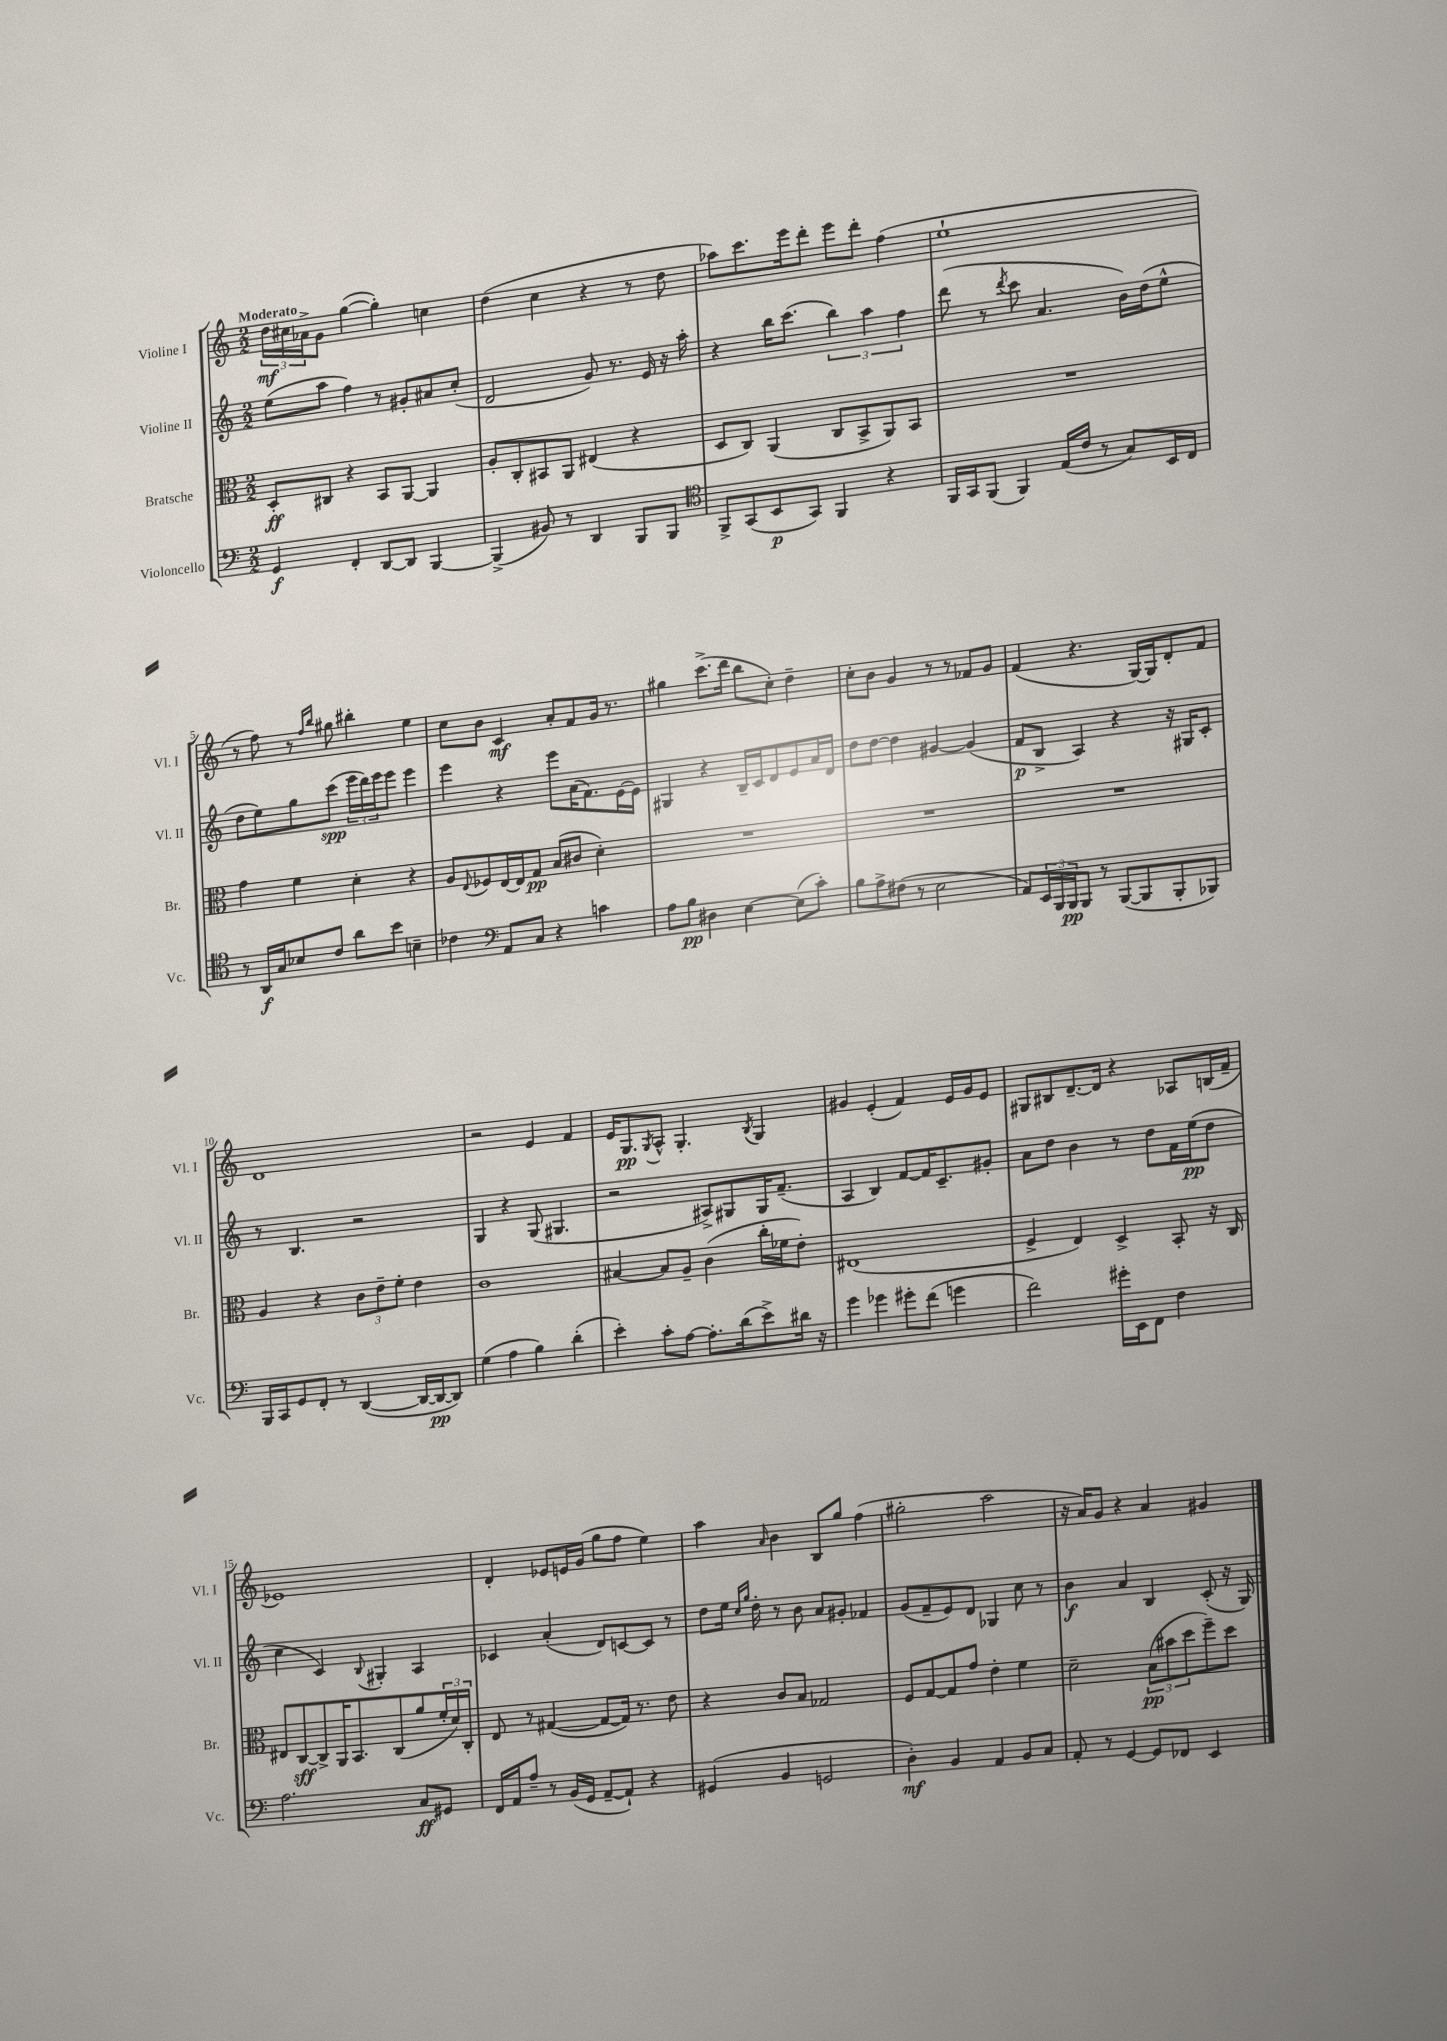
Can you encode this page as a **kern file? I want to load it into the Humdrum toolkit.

**kern	**kern	**kern	**kern
*staff4	*staff3	*staff2	*staff1
*clefF4	*clefC3	*clefG2	*clefG2
*k[]	*k[]	*k[]	*k[]
*M2/2	*M2/2	*M2/2	*M2/2
4GG	8D'	(8ee	24dd
.	.	.	24cc#
.	.	.	24a-^
.	8C#	8aa	8g
4FF'	4r	4ff)	([4gg
[8DD	8BB	8r	4gg'])
8DD]	[8AA	8g#'	.
[4BBB	4AA]	8a#	4cc
.	.	(8cc'	.
=	=	=	=
(4BBB^]	8A'	2d	(4dd
.	8C'	.	.
8BB#)	8BB#	.	4cc
8r	8AA	.	.
4DD	(4E#	8g)	4r
.	.	8.r	.
8BBB	4r	.	8r
.	.	16e	.
8BBB	.	16r	8dd
.	.	16aa'	.
=	=	=	=
*clefC4	*	*	*
8FF^	8D	4r	8aa-)
(8GG	8C)	.	8.ccc
8BB	(4AA	16bb	.
.	.	(8.ccc	16eee
8GG)	.	.	8ddd'
4FF	8C	6bb)	8eee
.	8BB^	.	8ddd'
.	.	6aa	.
4r	8AA)	.	(4ff
.	.	6ff	.
.	8BB	.	.
=	=	=	=
16FF	1r	(8ddd	1ee`
16GG	.	.	.
(8FF	.	8r	.
.	.	8qddd	.
4FF)	.	8ccc	.
.	.	4.a	.
(16E	.	.	.
16c	.	.	.
8r	.	.	.
8G)	.	16b)	.
.	.	(16dd	.
16BB	.	8ee^^	.
16C	.	.	.
=	=	=	=
8r	4g	8dd	8r
16AA	.	8ee)	8ff)
16G	.	.	.
8B-	4f	8gg	8r
.	.	.	16qqff
.	.	.	16qqbb
8c	.	(8ccc	8gg#
8a	4d'	24eee	4bb#'
.	.	24ddd)	.
.	.	24eee	.
8b	.	8eee	.
4B~	4r	4eee	4ee
=	=	=	=
4c-	8A	4eee	8cc
.	8qqE	.	.
.	8F-	.	8b
*clefF4	*	*	*
8AA	[16E	4r	4c
.	16E]	.	.
8C	8G	.	.
4r	(8B	8eee	8a'
.	8c#	(16a	8f
.	.	8.f)	.
4c	4d')	.	16g
.	.	.	8.r
.	.	[16e	.
.	.	16e]	.
=	=	=	=
8A	1r	4G#	4gg#
8B	.	.	.
4D#	.	4r	(8.ccc^
.	.	.	16ddd
[4E	.	16B~	8bb
.	.	16c	.
.	.	8d	8cc')
(8E]	.	8e	4dd~
8c')	.	16a	.
.	.	16d	.
=	=	=	=
8B	1r	8dd	8cc'
8A^	.	[8dd	8b
(8F#	.	4dd]	4g
8r	.	.	.
2E	.	[4g#	8r
.	.	.	8r
.	.	(4g#]	8f-
.	.	.	8g
=	=	=	=
8AA)	1r	8f	(4f
24EE	.	8B^	.
24BBB	.	.	.
24BBB	.	.	.
8BBB	.	4A)	4.r
8r	.	.	.
([8BBB	.	4r	.
8BBB]	.	.	[16G)
.	.	.	16G]
8BBB'	.	16r	8d'
.	.	16G#	.
8BBB-)	.	8c'	8f
=	=	=	=
16BBB	4A	8r	1d
16CC	.	.	.
8GG	.	4.B	.
8FF'	4r	.	.
8r	.	.	.
([4DD	12c	2r	.
.	12e~	.	.
.	12f'	.	.
16DD_	4e	.	.
16DD_	.	.	.
8DD])	.	.	.
=	=	=	=
(4G	1c	4G	2r
4A	.	4r	.
4B)	.	(8G	4e
.	.	4.G#	.
(4d'	.	.	4f
=	=	=	=
4e')	[4B#	2r	16e
.	.	.	8.G
.	.	.	8qG
8c'	8B#]	.	8A^^
[8A	8A~	.	4.G'
8.A']	(4c	8A#^)	.
.	.	8G#	.
(16d	.	.	.
.	.	.	8qB
8e^)	16cc'	16G#	4G
.	16f-	(8.f~	.
16d#	8e')	.	.
16r	.	.	.
=	=	=	=
4g	(1E#	4A	4g#
4g-	.	4B)	(4e'
8g#'	.	[8f	4f)
(8f	.	16f]	.
.	.	8.c~	.
4g	.	.	16e
.	.	.	16g#
.	.	8g#'	8e
=	=	=	=
2f)	4F^	8a	8G#
.	.	8dd	8B#
.	4E)	4b	[8.d~
.	.	.	16d]
16g#'	4D^	8r	4r
16EE	.	.	.
8FF	.	8dd	.
4F	8BB'	16f	8A-
.	.	(16ee	.
.	16r	8dd	(16B
.	16C	.	16f~
=	=	=	=
2.A	8E#	4cc	1e-)
.	[8C	.	.
.	8C^]	4c)	.
.	16AA	.	.
.	8.BB	.	.
.	.	8qqB	.
.	.	4G#'	.
.	(8C	.	.
8C	8a	4A	.
8GG#	24f'	.	.
.	24d)	.	.
.	24C'	.	.
=	=	=	=
16FF	8E	4c-	4d'
16AA	.	.	.
8A~	8r	.	.
8r	([4G#	(4a'	8e-
(16BB	.	.	16e
16GG	.	.	(16g
[8AA~	8G#_	8d)	8gg
8AA`])	16G#])	[8c	8ff
.	8.r	.	.
4r	.	8c]	4ee)
.	8e	8r	.
=	=	=	=
(4GG#	4r	8dd	4aa
.	.	16ee	.
.	.	16qqcc	.
.	.	16qqgg	.
.	.	16dd'	.
.	.	.	16qqa
4BB	8c	8r	4b
.	8B	8b	.
2GG	2G-	8a	8B
.	.	8g#'	8gg
.	.	4f-	(4ff
=	=	=	=
4D')	8F	(8g	2gg#'
.	[8G	8f~	.
4BB	8G]	8e)	.
.	8g	8d	.
4AA	4e'	4G-	2aa
8BB	4f	8cc	.
8C	.	8r	.
=	=	=	=
8AA'	2d~	4b	16r
.	.	.	16a)
8r	.	.	8g
[4GG	.	4a	4r
8GG]	(12B	4B	4a
.	12b#	.	.
8FF-	.	.	.
.	12dd	.	.
4EE	8ff~)	(8c'	4g#
.	8dd	16r	.
.	.	16G)	.
==	==	==	==
*-	*-	*-	*-
